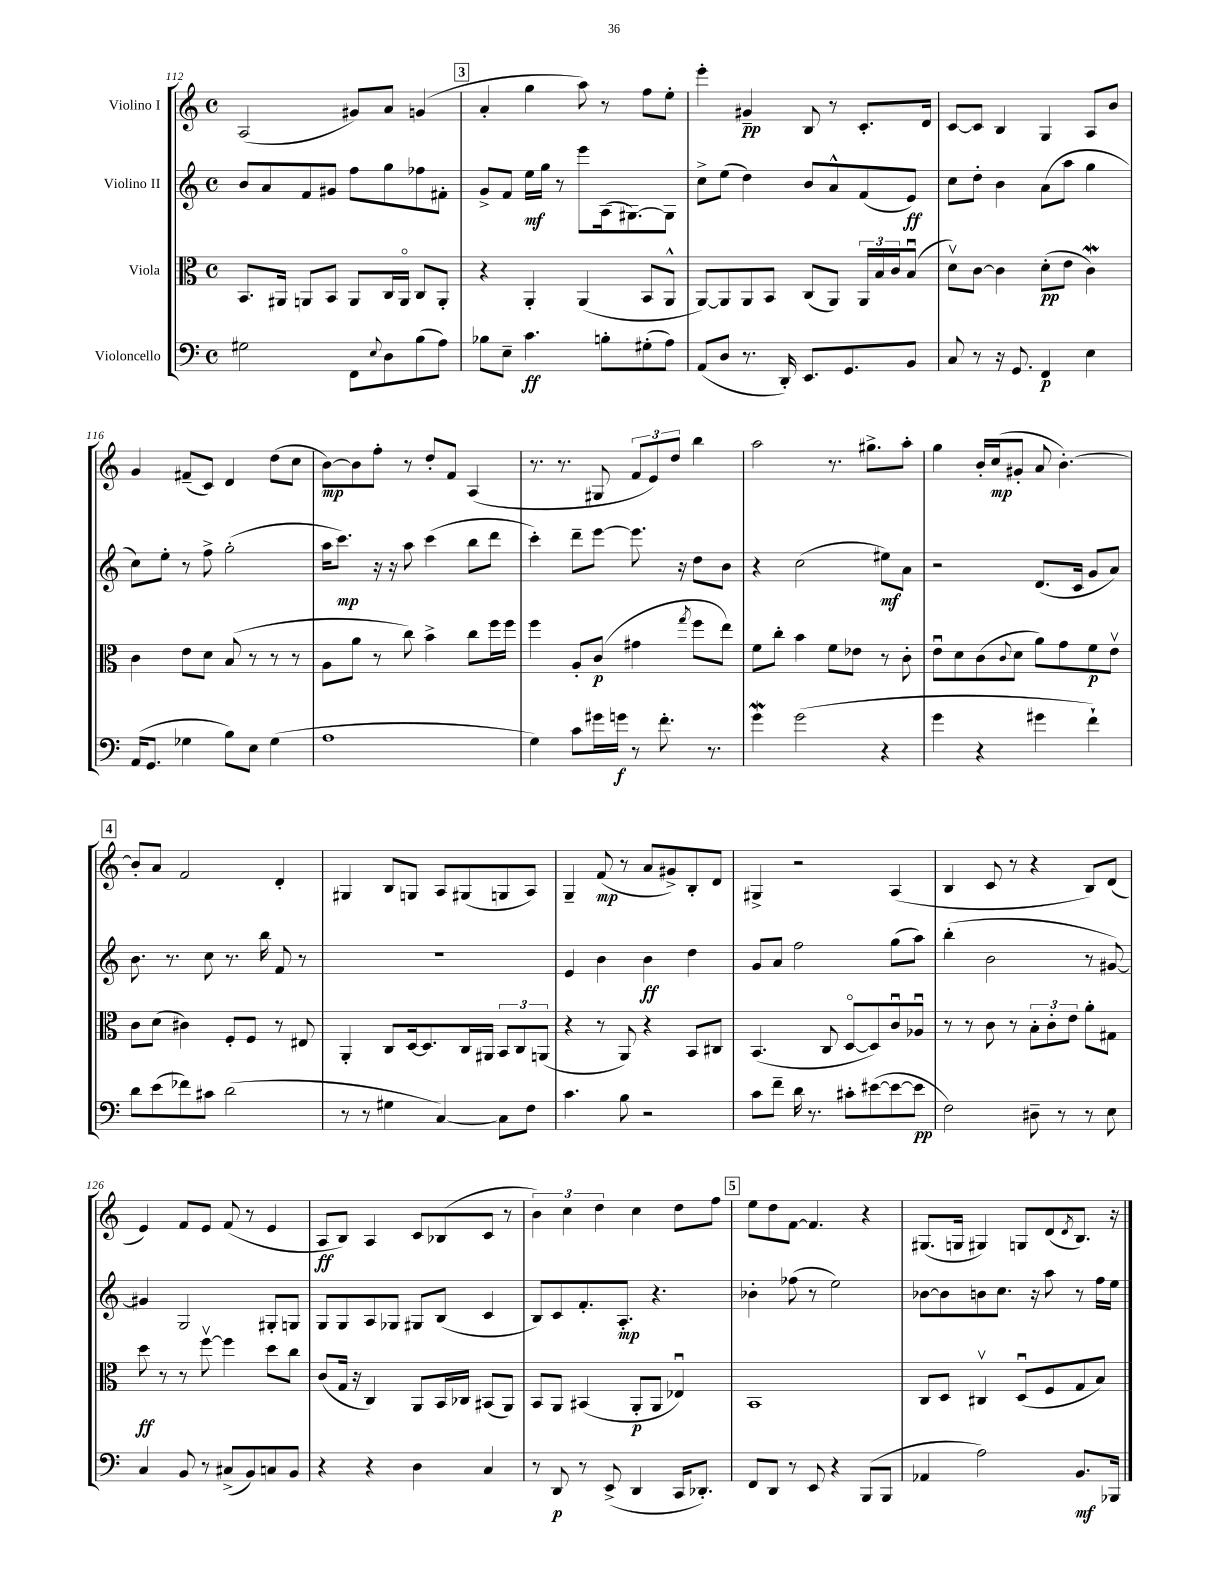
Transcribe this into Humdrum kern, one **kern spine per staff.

**kern	**kern	**kern	**kern
*staff4	*staff3	*staff2	*staff1
*clefF4	*clefC3	*clefG2	*clefG2
*k[]	*k[]	*k[]	*k[]
*M4/4	*M4/4	*M4/4	*M4/4
*met(c)	*met(c)	*met(c)	*met(c)
2G#	8.BB	8b	(2A
.	.	8a	.
.	16AA#	.	.
.	8AA	8f	.
.	8BB	8g#	.
8FF	8AA	8ff	8g#)
8qqE	.	.	.
8D	16C	8gg	8a
.	16AAo	.	.
(8B	8C	8ff-	(4g
8A)	8AA'	8f#'	.
=	=	=	=
8B-	4r	8g^	4a'
8E~	.	8f	.
4.c	4AA'	16ee	4gg
.	.	16gg	.
.	.	8r	.
.	(4AA	8eee	8aa)
8B'	.	(16A	8r
.	.	[8.G#)	.
(8G#'	8BB	.	8ff
8A)	8AA^^	8G#]	8ee'
=	=	=	=
(8AA	[8AA)	8cc^	4eee'
8D	8AA]	(8ee	.
8.r	8AA	4dd)	4g#~
.	8BB	.	.
16DD')	.	.	.
8.EE	(8C	8b	8B
.	8AA)	8a^^	8r
8.GG	.	.	.
.	24AA	(8f	8.c'
.	24B	.	.
.	24c	.	.
8BB	(8Bu	8e)	.
.	.	.	16d
=	=	=	=
8C	8dv)	8cc	[8c
8r	[8c	8dd'	8c]
16r	4c]	4b	4B
8.GG	.	.	.
4FF	(8d'	(8a	4G
.	8e	8aa	.
4E	4c)	4gg	8A
.	.	.	8b
=	=	=	=
(16AA	4c	8cc)	4g
8.GG	.	.	.
.	.	8ee'	.
4G-	8e	8r	(8f#~
.	8d	8ff^	8c)
8B)	(8B	(2gg'	4d
8E	8r	.	.
(4G-	8r	.	(8dd
.	8r	.	8cc
=	=	=	=
1A	8A	16aa	[8b)
.	.	8.ccc)	.
.	8a	.	8b]
.	8r	16r	8ff'
.	.	16r	.
.	8cc)	8aa	8r
.	4b^	(4ccc	8dd'
.	.	.	8f
.	8cc	8bb	(4A
.	16ff	8ddd	.
.	16ff	.	.
=	=	=	=
4G)	4ff	4ccc')	8.r
.	.	.	8.r
8c	8A'	8ddd~	.
16g#	(8c	[8eee	8G#
16g	.	.	.
8r	4g#	8.eee]	12f
.	.	.	12e)
8.f'	.	.	.
.	.	.	12dd
.	.	16r	.
.	8qgg	.	.
.	8ff	8dd	4bb
8.r	.	.	.
.	8ee)	8b	.
=	=	=	=
4g	8f	4r	2aa
.	8cc'	.	.
(2g	4b	(2cc	.
.	8f	.	8.r
.	8e-	.	.
.	.	.	8.gg#^
4r	8r	8ee#)	.
.	8c'	8a	8aa'
=	=	=	=
4g	8eu	2r	4gg
.	8d	.	.
4r	(8c	.	16b'
.	.	.	(16cc
.	8qqc	.	.
.	8d	.	8g#'
4g#	8a)	(8.d	8a
.	8g	.	[4.b')
.	.	16c	.
4f`)	8f	8g	.
.	8ev	8a)	.
=	=	=	=
8d	8c	8.b	8b']
(8e	(8d	.	8a
.	.	8.r	.
8f-)	4c#)	.	2f
8c#	.	8cc	.
(2d	8F'	8.r	.
.	8F	.	.
.	.	16bb	.
.	8r	8f	4d'
.	8E#	8r	.
=	=	=	=
8r	4AA'	1r	4G#
8r	.	.	.
4G#	8C	.	8B
.	[16D	.	8G
.	8.D]	.	.
[4C)	.	.	8A
.	16C	.	(8G#
.	16AA#	.	.
8C]	12BB	.	8G
.	12C	.	.
8F	.	.	8A)
.	(12AA	.	.
=	=	=	=
4.c	4r	4e	4G~
.	8r	4b	(8f
8B	8AA)	.	8r
2r	4r	4b	8a
.	.	.	8g#^)
.	8BB	4dd	8B'
.	8C#	.	8d
=	=	=	=
8c	(4.BB	8g	4G#^
8f~	.	8a	.
16d	.	2ff	2r
8.r	.	.	.
.	8C	.	.
8c#'	[8Do	.	.
([8e#	8D])	.	.
8e#_	8cu	(8gg	(4A
8e#]	8A-u	8aa)	.
=	=	=	=
2F)	8r	(4bb'	4B
.	8r	.	.
.	8c	2b	8c
.	8r	.	8r
8D#~	12B'	.	4r
.	12c'	.	.
8r	.	.	.
.	12e	.	.
8r	8a'	8r	8B)
8E	8G#	[8g#)	(8d
=	=	=	=
4C	8dd	4g#]	4e)
.	8r	.	.
8BB	8r	2G	8f
8r	[8ffv	.	8e
(8C#^	4ff]	.	(8f
8BB)	.	.	8r
8C	8dd	8G#'	4e
8BB	8cc	8G	.
=	=	=	=
4r	(8c	8G	8A
.	16G	8G	8B)
.	16r	.	.
4r	4C)	8A	4A
.	.	8G-	.
4D	8AA	8G#	8c
.	16BB	(8B	(8B-
.	16C-	.	.
4C	(8BB#	4c	8c
.	8AA)	.	8r
=	=	=	=
8r	8BB	8B)	6b)
8DD	8AA	8c	.
.	.	.	6cc
8r	(4BB#	8.f'	.
.	.	.	6dd
(8EE^	.	.	.
.	.	8.A'	.
4DD	8AA'	.	4cc
.	8AA	4.r	.
16CC	4E-u)	.	8dd
8.DD-')	.	.	.
.	.	.	8ff
=	=	=	=
8FF	1BB	4b-'	8ee
8DD	.	.	8dd
8r	.	(8ff-	[8f
8EE	.	8r	4.f]
4r	.	2ee)	.
(8BBB	.	.	4r
8BBB	.	.	.
=	=	=	=
4AA-	8C	[8b-	(8.G#
.	8D	8b-]	.
.	.	.	16G
2A)	4C#v	8b	4G#)
.	.	8.cc	.
.	(8Du	.	8G
.	.	16r	.
.	8F	8aa	(8d
.	.	.	8qd
8.BB	8G	8r	8.B)
.	8B)	16ff	.
16BBB-	.	16ee	16r
==	==	==	==
*-	*-	*-	*-
